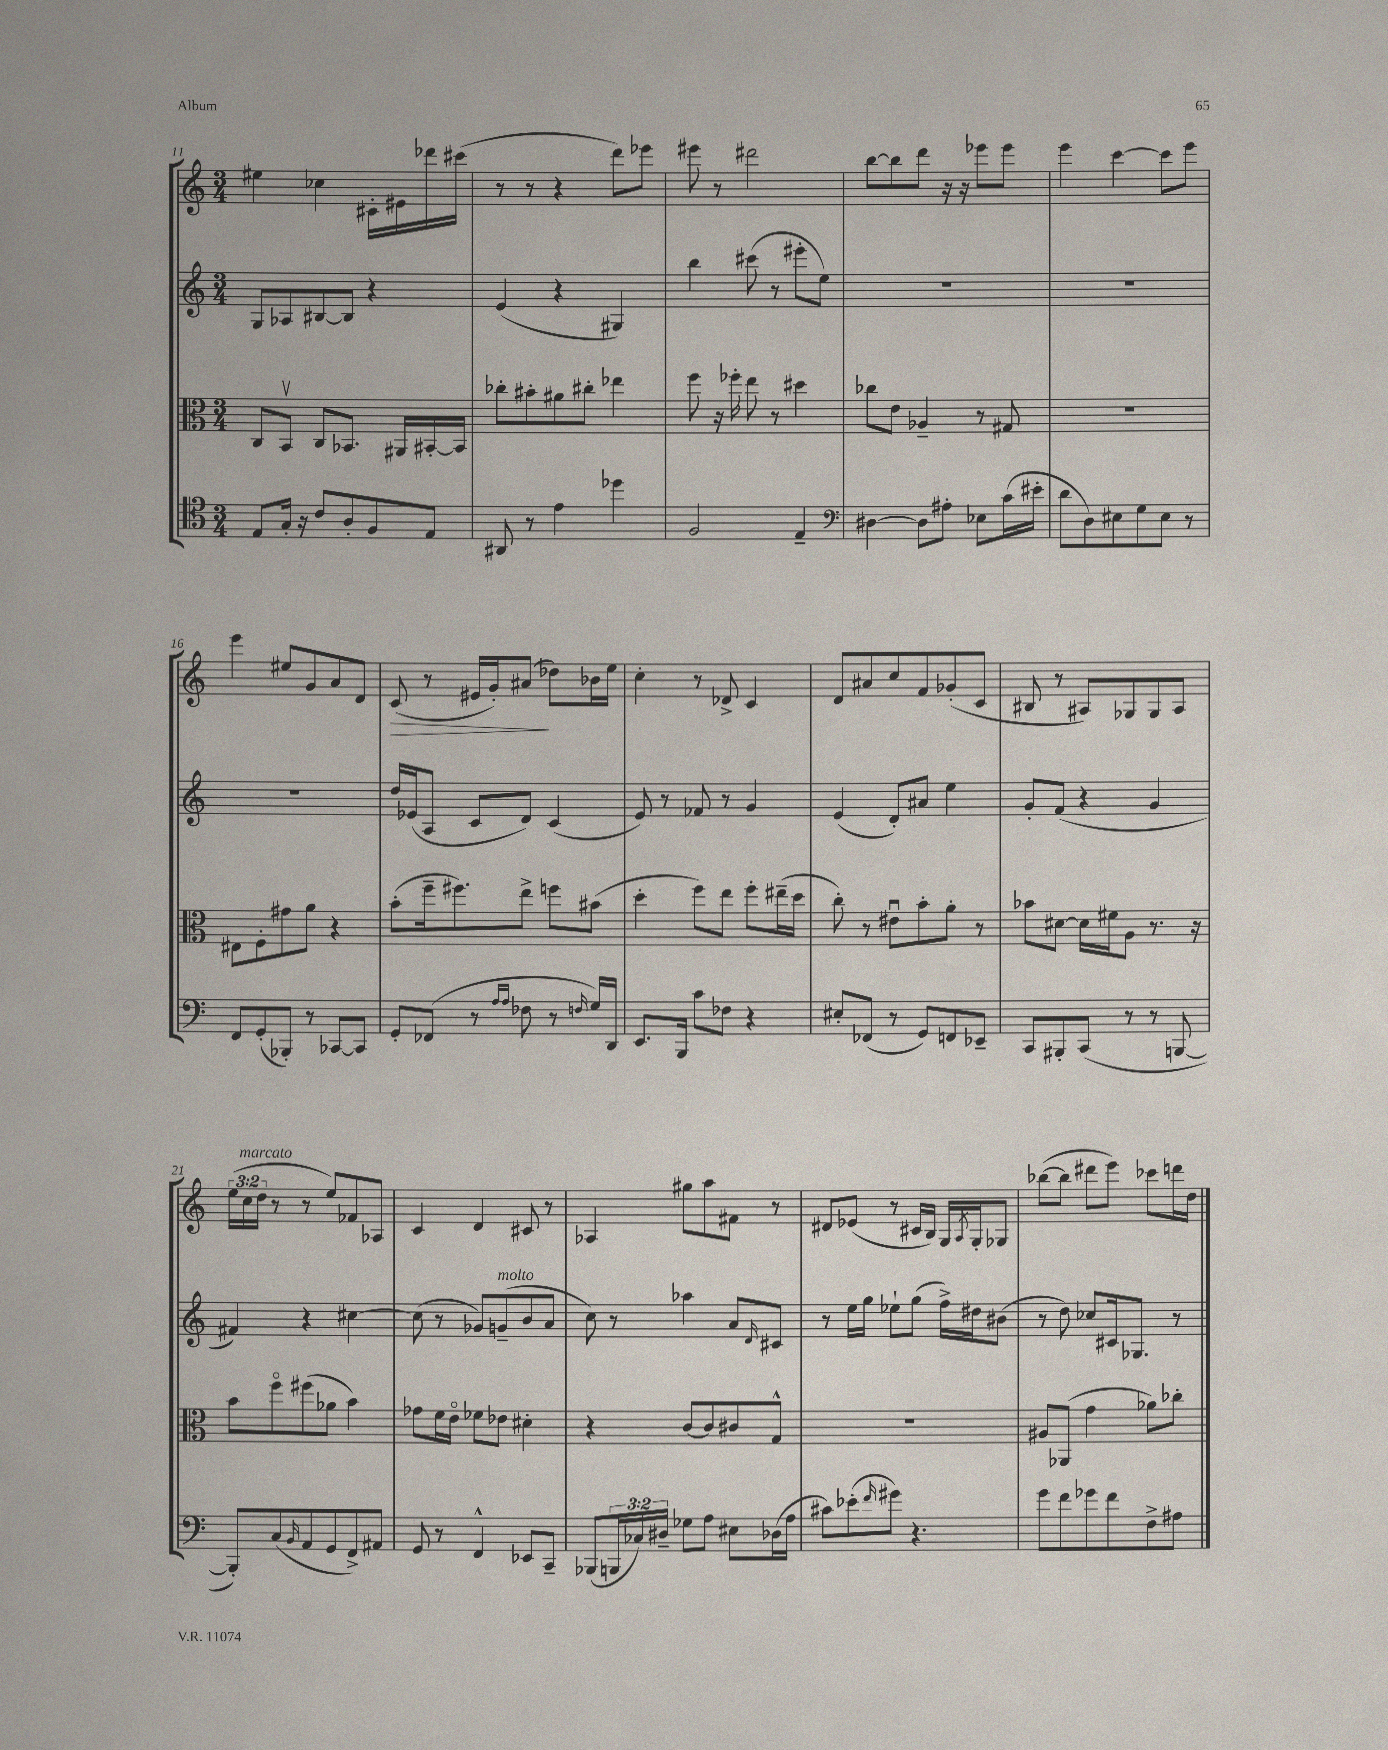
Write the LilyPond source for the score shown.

<<
\new StaffGroup <<
\new Staff = "s0" {
    \clef treble \key c \major \numericTimeSignature \time 3/4 \override Staff.TupletNumber.text = #tuplet-number::calc-fraction-text
    eis''4 ces''4 cis'16-. eis'16 des'''16 cis'''16( |
    r8 r8 r4 d'''8) ees'''8 |
    eis'''8 r8 dis'''2 |
    b''8~ b''8 d'''8 r16 r16 ees'''8 ees'''8 |
    e'''4 c'''4~ c'''8 e'''8 |
    e'''4 eis''8 g'8 a'8 d'8 |
    c'8\>( r8 eis'16 g'16-.) ais'8\!( des''8) bes'16 e''16 |
    c''4-. r8 des'8-> c'4 |
    d'8 ais'8 c''8 f'8 ges'8-.( c'8 |
    bis8 r8 ais8) ges8 ges8 ais8 |
    \tuplet 3/2 { e''16( c''16^\markup { \italic "marcato" } d''16 } r8 r8 e''8) fes'8 aes8 |
    c'4 d'4 cis'8 r8 |
    aes4 gis''8 a''8 fis'8 r8 |
    dis'8 ees'8( r8 cis'16 b16) g16 \acciaccatura { a8 } g16-. ges8 |
    bes''8~( bes''8 dis'''8 e'''8) ces'''8 d'''16 d''16 \bar "|." |
}
\new Staff = "s1" {
    \clef treble \key c \major \numericTimeSignature \time 3/4
    g8 aes8 bis8~ bis8 r4 |
    e'4( r4 gis4) |
    b''4 cis'''8( r8 eis'''8-. e''8) |
    R2. |
    R2. |
    R2. |
    d''16 ees'16( a8 c'8 d'8) c'4( |
    e'8) r8 fes'8 r8 g'4 |
    e'4( d'8-.) ais'8 e''4 |
    g'8-. f'8( r4 g'4 |
    fis'4) r4 cis''4~ |
    cis''8( r8 ges'8) g'8--^\markup { \italic "molto" }( b'8 a'8 |
    c''8) r8 aes''4 a'8 \grace { d'16 } cis'8 |
    r8 e''16 g''16 ees''8-! g''8( f''16->) dis''16 bis'8( |
    r8 d''8) ces''8 cis'16 ges8. r8 \bar "|." |
}
\new Staff = "s2" {
    \clef alto \key c \major \numericTimeSignature \time 3/4
    c8 b,8\upbow c8 bes,8. ais,16 bis,16~-. bis,16 |
    ces''8-. bis'8-. ais'8 cis''8-. ees''4 |
    f''8 r16 fes''16-. e''8 r8 dis''4 |
    ces''8 e'8 aes4-- r8 gis8 |
    R2. |
    eis8 f8-. gis'8 a'8 r4 |
    b'8-.( f''16-- fis''8.) e''8-> f''8 bis'8( |
    d''4-. f''8) e''8 f''8-. eis''16--( d''16 |
    c''8-.) r8 eis'8\downbow b'8-. a'8-. r8 |
    bes'8 dis'8~ dis'16 fis'16 a8 r8. r16 |
    b'8 f''8\flageolet fis''8( aes'8 b'4) |
    ges'8 f'16 e'16\flageolet fes'8 ees'8 dis'4-. |
    r4 c'8~ c'8 cis'8 g8-^ |
    R2. |
    ais8 aes,8( g'4 aes'8) ces''8-. \bar "|." |
}
\new Staff = "s3" {
    \clef tenor \key c \major \numericTimeSignature \time 3/4 \override Staff.TupletNumber.text = #tuplet-number::calc-fraction-text
    e8 g16-. r16 c'8 a8-. f8 e8 |
    ais,8 r8 e'4 des''4 |
    f2 e4-- |
    \clef bass dis4~ dis8 ais8-. ees8 c'16( eis'16-. |
    d'8 d8) eis8 g8 eis8 r8 |
    f,8 g,8-.( bes,,8-.) r8 ces,8~ ces,8 |
    g,8-. fes,8( r8 \grace { a16 a16 } fes8 r8 \grace { f16 } g16) d,16 |
    e,8. b,,16 c'8 fes8 r4 |
    eis8-. fes,8( r8 g,8) f,8 ees,8-- |
    c,8 bis,,8-. c,8( r8 r8 b,,8~ |
    b,,8-.) c8( \grace { b,16 } a,8 g,8 f,8->) ais,8 |
    g,8 r8 f,4-^ ees,8 c,8-- |
    bes,,8( \tuplet 3/2 { b,,16 ces16) dis16-- } ges8 a8 eis8 des16( a16 |
    cis'8) ees'8-.( \grace { f'16 } gis'8) r4. |
    g'8 f'8 ges'8 f'8 f8-> ais8 \bar "|." |
}
>>
>>
\layout { \context { \Score currentBarNumber = #11 } }
